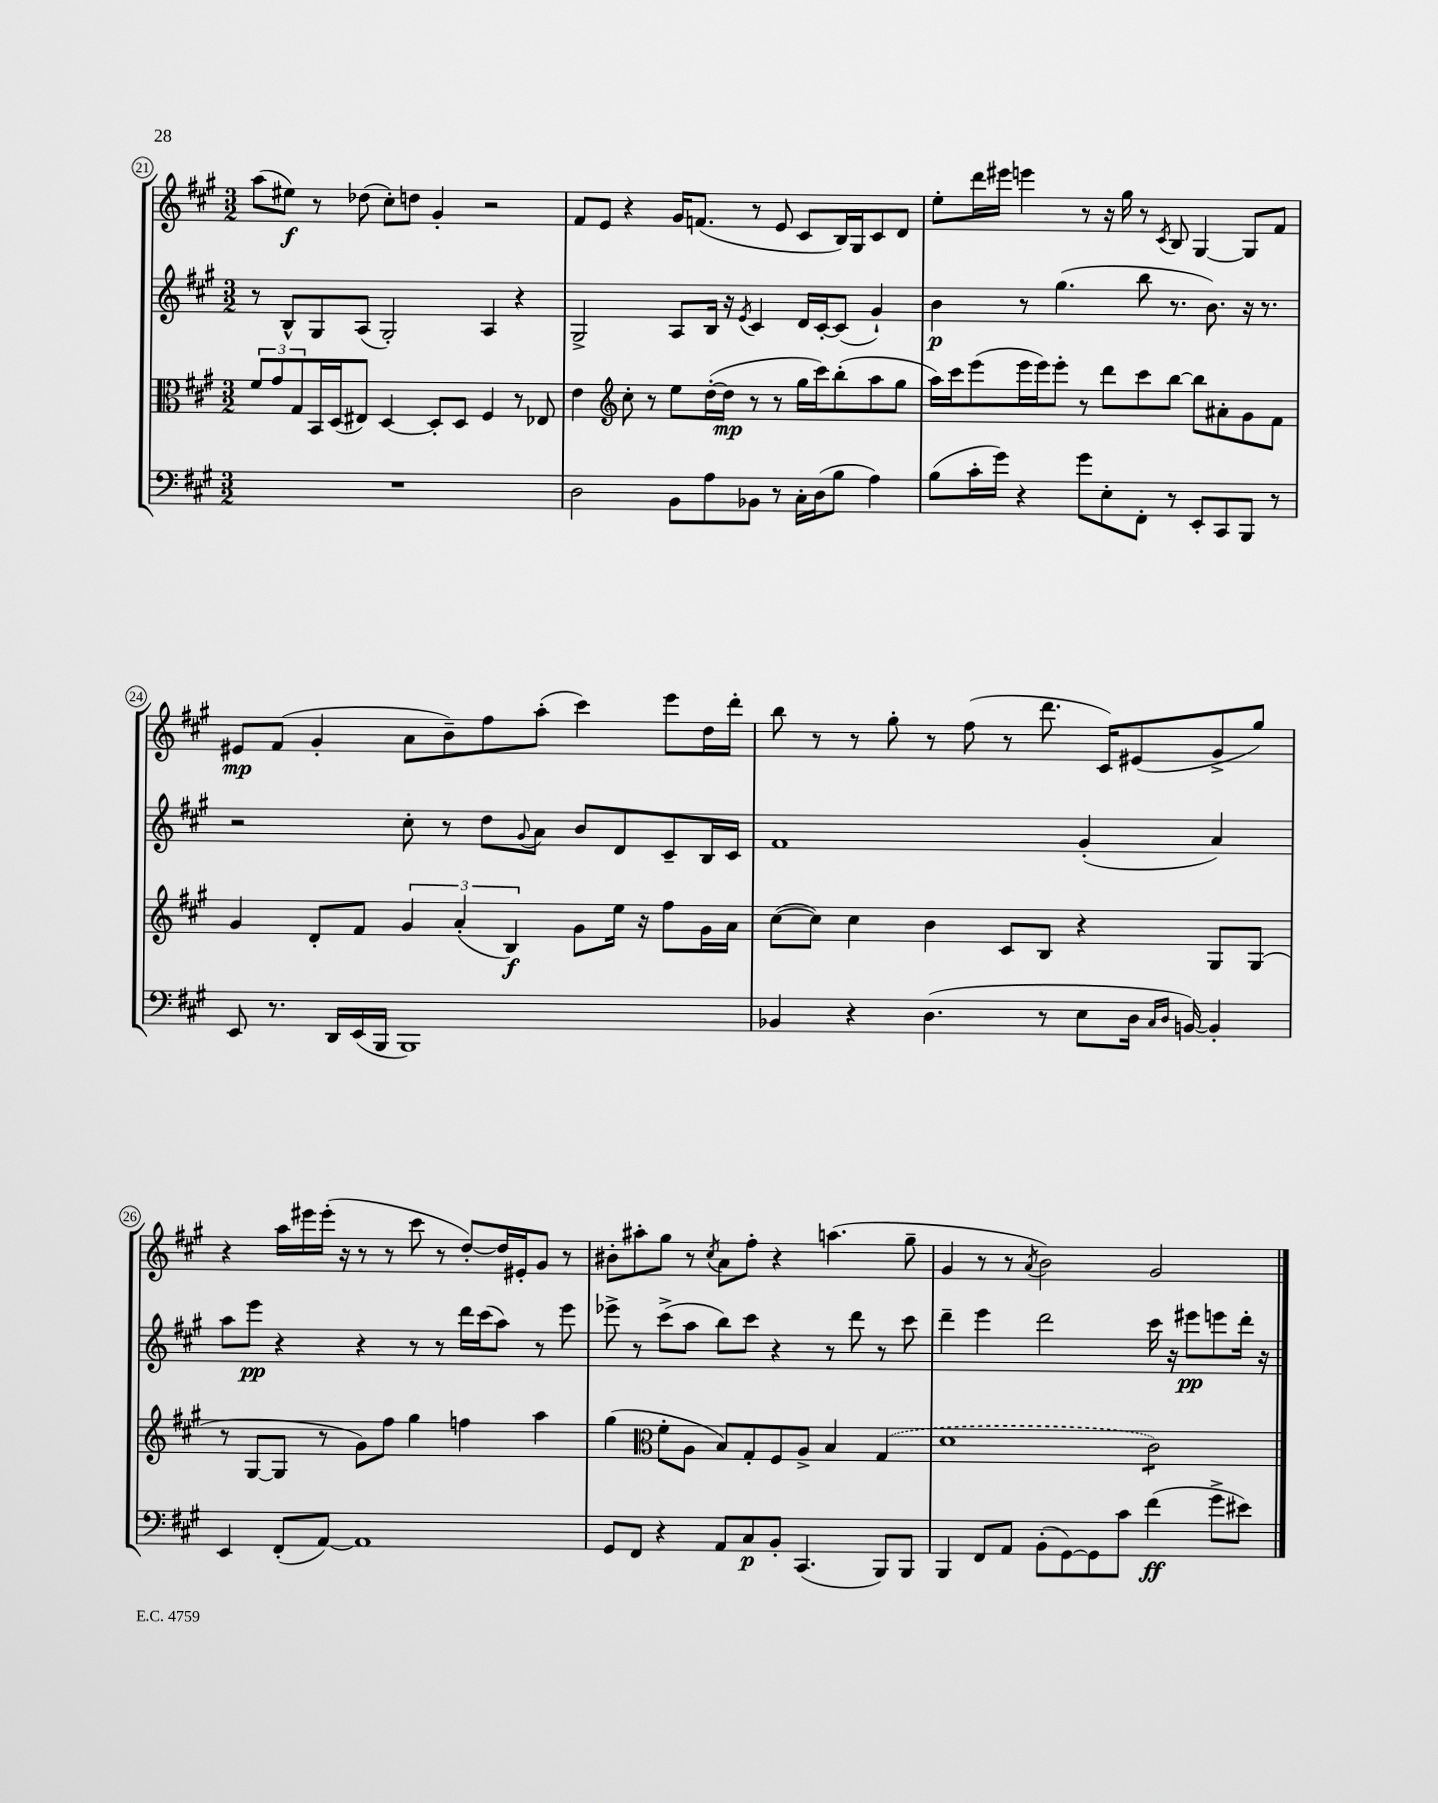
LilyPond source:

<<
\new StaffGroup <<
\new Staff = "s0" {
    \clef treble \key a \major \numericTimeSignature \time 3/2
    a''8( eis''8\f) r8 des''8( cis''8-.) d''8 gis'4-. r2 |
    fis'8 e'8 r4 gis'16 f'8.( r8 e'8 cis'8 b16) gis16 cis'8 d'8 |
    e''8-. d'''16 eis'''16 e'''4 r8 r16 gis''16 r8 \acciaccatura { cis'8 } b8 gis4~ gis8 fis'8 |
    eis'8\mp fis'8( gis'4-. a'8 b'8--) fis''8 a''8-.( cis'''4) e'''8 d''16 d'''16-. |
    b''8 r8 r8 gis''8-. r8 fis''8( r8 d'''8. cis'16) eis'8( gis'8-> gis''8) |
    r4 a''16 eis'''16 eis'''16-.( r16 r8 r8 cis'''8 r8 d''8~-.) d''16 eis'16-. gis'8 r8 |
    bis'8-. ais''8-. gis''8 r8 \acciaccatura { cis''8 } a'8 fis''8-. r4 a''4.( gis''8-- |
    gis'4 r8 r8 \acciaccatura { a'8 } b'2) gis'2 \bar "|." |
}
\new Staff = "s1" {
    \clef treble \key a \major \numericTimeSignature \time 3/2
    r8 b8-^ gis8 a8( gis2-.) a4 r4 |
    gis2-> a8 b16 r16 \acciaccatura { e'8 } cis'4 d'16 cis'16~-. cis'8( gis'4-!) |
    b'4\p r8 gis''4.( b''8 r8. b'8.) r16 r8. |
    r2 cis''8-. r8 d''8 \appoggiatura { gis'8 } a'8 b'8 d'8 cis'8-- b16 cis'16 |
    fis'1 gis'4-.( a'4) |
    a''8 e'''8\pp r4 r4 r8 r8 d'''16 cis'''16( a''8) r8 e'''8 |
    ees'''8-> r8 cis'''8->( a''8 b''8) cis'''8 r4 r8 d'''8 r8 cis'''8 |
    d'''4-- e'''4 d'''2 cis'''16 r16 eis'''8\pp e'''8 d'''16-. r16 \bar "|." |
}
\new Staff = "s2" {
    \clef alto \key a \major \numericTimeSignature \time 3/2
    \tuplet 3/2 { fis'8 gis'8 gis8 } b,16 d16( eis8) d4~ d8-. d8 fis4 r8 ees8 |
    e'4 \clef treble cis''8-. r8 e''8 d''16~-.( d''16\mp r8 r8 gis''16 cis'''16) b''8-.( a''8 gis''8 |
    a''16) cis'''16 e'''8( e'''16 e'''16) e'''8-. r8 d'''8 cis'''8 b''8~ b''8 ais'8-. gis'8 fis'8 |
    gis'4 d'8-. fis'8 \tuplet 3/2 { gis'4 a'4-.( b4\f) } gis'8 e''16 r16 fis''8 gis'16 a'16 |
    cis''8~( cis''8) cis''4 b'4 cis'8 b8 r4 gis8 gis8( |
    r8 gis8~ gis8 r8 gis'8) fis''8 gis''4 f''4 a''4 |
    gis''4( \clef alto fis'8-. a8 b8) gis8-. fis8 a8-> b4 \once \slurDashed gis4( |
    d'1 cis'2:8) \bar "|." |
}
\new Staff = "s3" {
    \clef bass \key a \major \numericTimeSignature \time 3/2
    R1. |
    d2 b,8 a8 bes,8 r8 cis16-. d16( b8 a4) |
    b8( cis'16-. gis'16) r4 gis'8 e8-. fis,8-. r8 e,8-. cis,8 b,,8 r8 |
    e,8 r8. d,16 e,16( b,,16 b,,1) |
    bes,4 r4 d4.( r8 e8 d16 \grace { cis16 d16 } b,16~) b,4-. |
    e,4 fis,8-.( a,8~) a,1 |
    gis,8 fis,8 r4 a,8 cis8\p b,8-. cis,4.( b,,8) b,,8 |
    b,,4 fis,8 a,8 b,8-.( gis,8~) gis,8 cis'8 fis'4\ff( gis'8-> eis'8) \bar "|." |
}
>>
>>
\layout { \context { \Score currentBarNumber = #21 \override BarNumber.stencil = #(make-stencil-circler 0.1 0.3 ly:text-interface::print) } }
